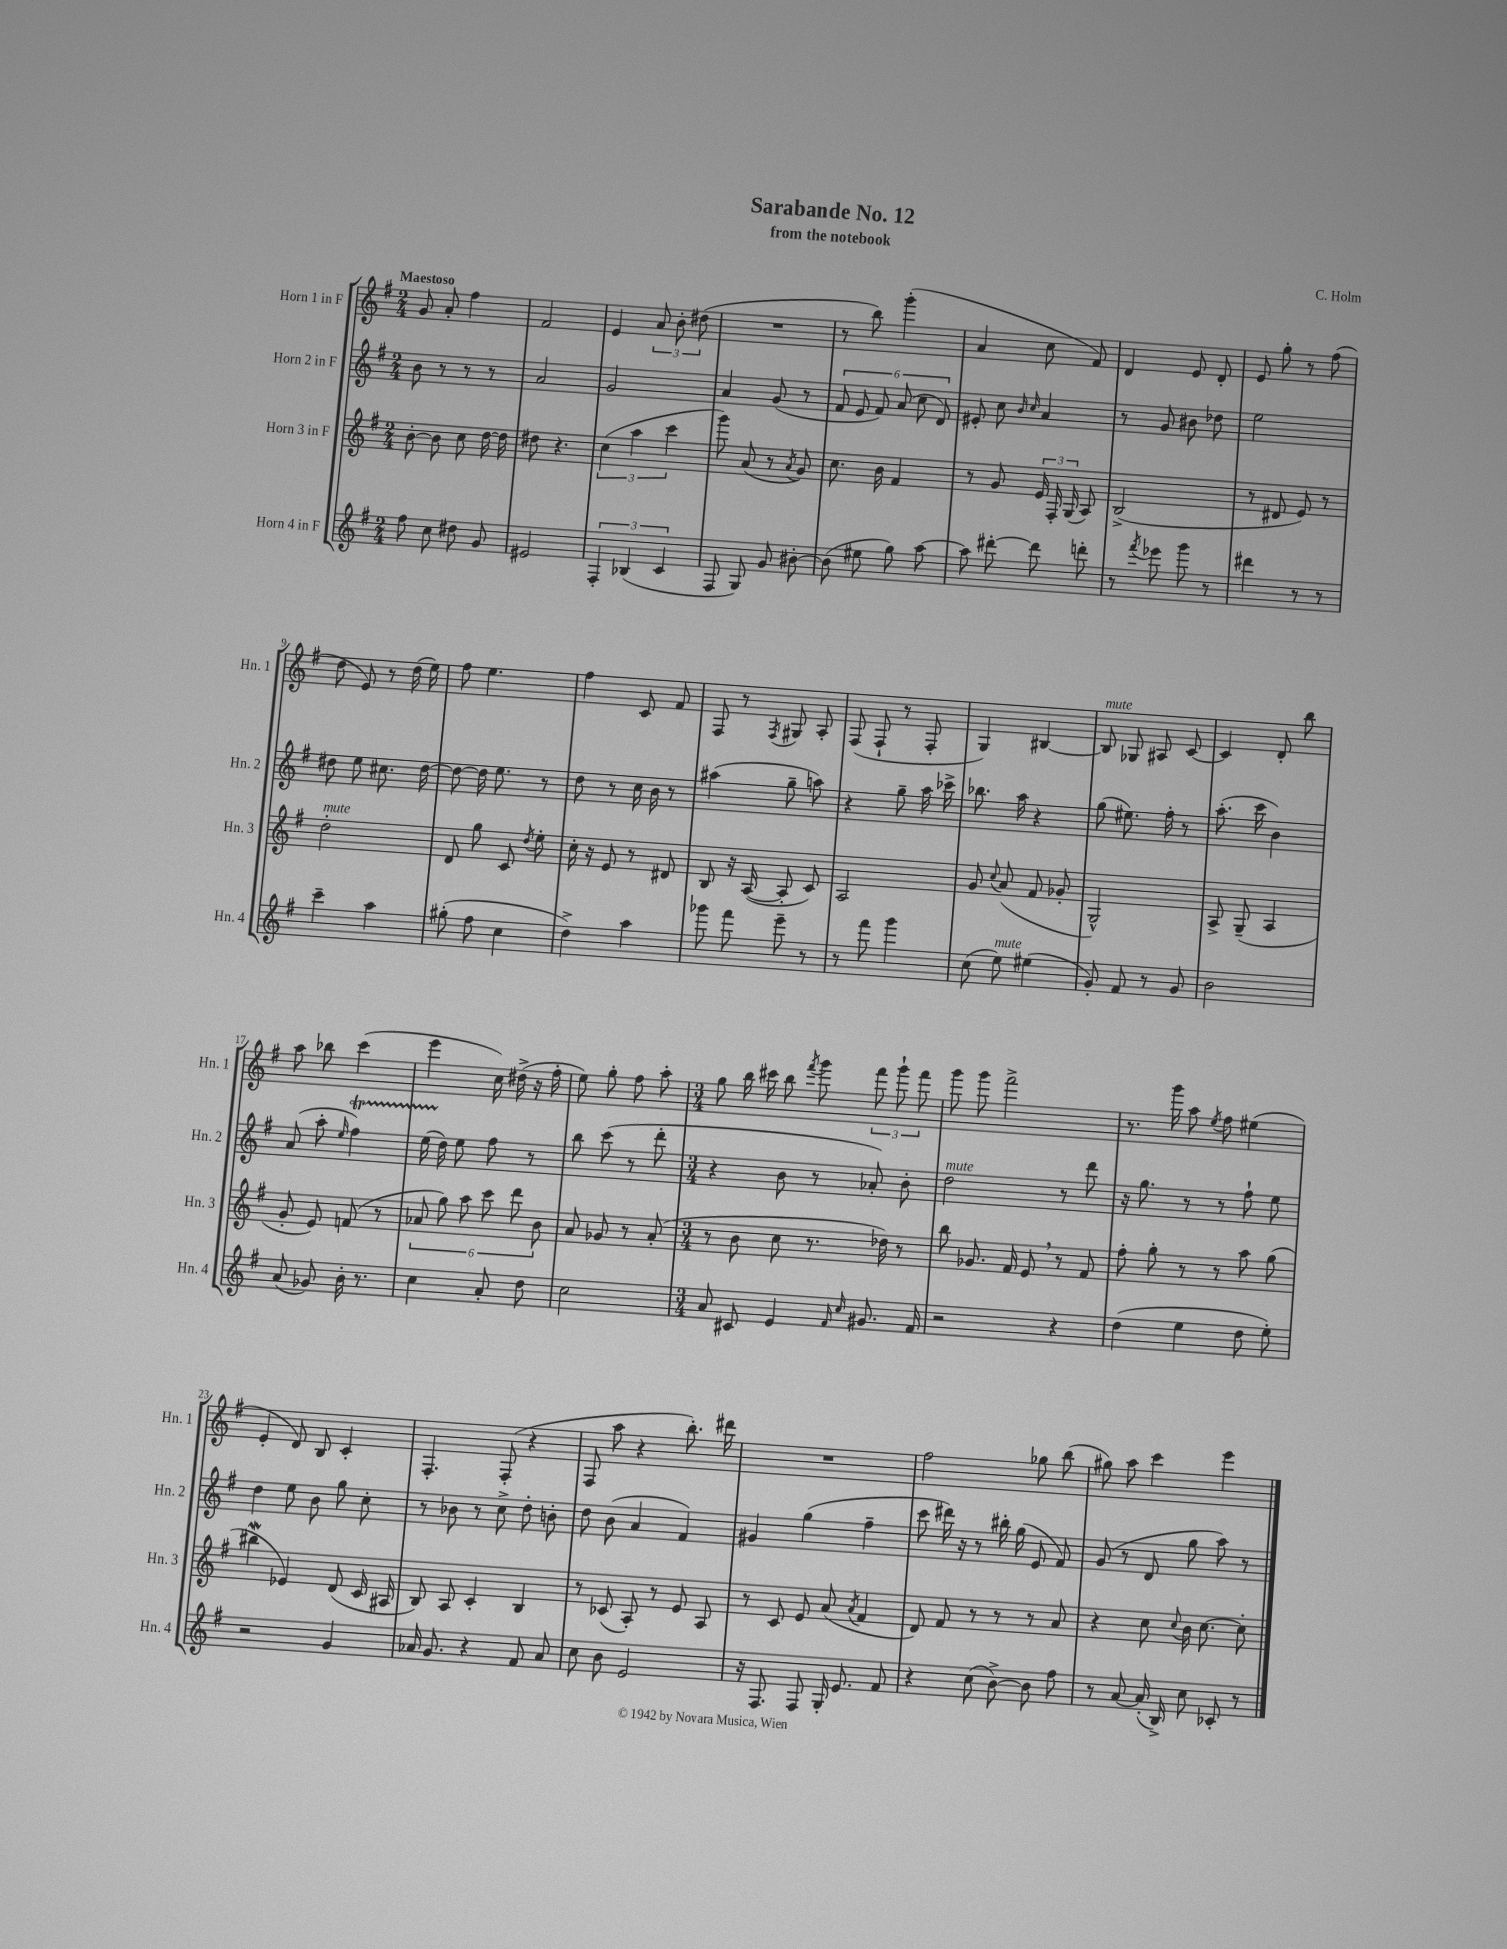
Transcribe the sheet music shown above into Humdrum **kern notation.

**kern	**kern	**kern	**kern
*staff4	*staff3	*staff2	*staff1
*clefG2	*clefG2	*clefG2	*clefG2
*k[f#]	*k[f#]	*k[f#]	*k[f#]
*M2/4	*M2/4	*M2/4	*M2/4
8ff#	[8b'	8b	8g
8cc	8b]	8r	8a'
8dd#	8cc	8r	4ff#
8g	[16dd	8r	.
.	16dd]	.	.
=	=	=	=
2e#	8dd#	2a	2f#
.	4.r	.	.
=	=	=	=
6F#'	(6cc	2g	4e
(6B-	6aa	.	.
.	.	.	12a
6c	6ccc	.	12b'
.	.	.	(12dd#
=	=	=	=
8F#	8ggg)	4a	2r
8G)	(8a	.	.
8g	8r	(8g	.
.	8qa	.	.
[8b#'	8g)	8r	.
=	=	=	=
(8b#]	8.cc	12f#	8r
.	.	12e	.
8ee#	.	.	8bb)
.	.	12f#)	.
.	16b	.	.
8gg)	4f#	(12a	(4ggg'
.	.	12cc	.
[8aa	.	.	.
.	.	12d)	.
=	=	=	=
8aa]	8r	8e#'	4a
[8ddd#'	8g	8cc	.
.	.	16qqb	.
.	.	16qqcc	.
8ddd#]	24e	4a	8cc
.	24F#'	.	.
.	(24G	.	.
8ddd'	8A)	.	8f#)
=	=	=	=
8r	(2B^	8r	4d
8qfff#	.	.	.
8eee-	.	8g	.
8ggg	.	8b#	8e
8r	.	8dd-	8d'
=	=	=	=
4ddd#	8r	2ee	8e
.	8d#	.	8gg'
8r	8e)	.	8r
8r	8r	.	(8ff#
=	=	=	=
4ccc~	2dd'	8dd#	8dd
.	.	8ee	8e)
4aa	.	8.cc#	8r
.	.	.	(16dd
.	.	[16dd#	16ee)
=	=	=	=
(8gg#'	8d	8dd#_	8ff#
8ff#	8gg	16dd#]	4.ee
.	.	8.ee	.
4cc	8c	.	.
.	8qdd	.	.
.	8ee'	8r	.
=	=	=	=
4dd^)	16cc'	8dd	4ff#
.	16r	.	.
.	8e	8r	.
4aa	8r	16cc	8c
.	.	16b	.
.	8d#	8r	8f#
=	=	=	=
8ggg-	8B	(4aa#	8F#
8fff#	16r	.	8r
.	([16A	.	.
.	.	.	8qF#
8eee~	8A']	8gg~	8G#
8r	8c)	8aa)	8A'
=	=	=	=
8r	2A	4r	(8F#
8fff#	.	.	8F#`
4ggg	.	8gg~	8r
.	.	16aa	8F#'
.	.	16ccc-^	.
=	=	=	=
(8cc	8g	8.bb-	4G)
.	8qqcc	.	.
8ee)	(8a	.	.
.	.	16aa	.
(4ee#	8f#	4r	[4B#
.	8g-'	.	.
=	=	=	=
8g')	2G^^)	(8gg	8B#]
8f#	.	8.ee#)	8G-
8r	.	.	8A#
.	.	16ff#'	.
8g	.	8r	[8c
=	=	=	=
2b	8A^	(8.aa'	4c]
.	(8G~	.	.
.	.	16ccc	.
.	4A	4b)	8d'
.	.	.	8bb
=	=	=	=
(8a	8g'	(8a	8aa
8g-)	8e)	8aa'	8bb-
.	.	16qqee	.
16b'	(8f	4ff#)	(4ccc
8.r	.	.	.
.	8r	.	.
=	=	=	=
4cc	12a-	(16ee	4eee
.	.	16dd)	.
.	12gg)	.	.
.	.	8ee	.
.	12aa	.	.
8a'	12ccc	8ff#	16cc)
.	.	.	(16dd#^
.	12ddd	.	.
8dd	.	8r	16r
.	12b	.	.
.	.	.	16ff#'
=	=	=	=
2cc	8a	8bb	8ee)
.	8g-	(8ccc	8gg'
.	8r	8r	8ff#
.	(8a'	8ddd'	8aa'
=	=	=	=
*M3/4	*M3/4	*M3/4	*M3/4
8a	8r	4r	8gg
8c#	8b	.	16bb
.	.	.	16ccc#
4e	8cc	8b	8bb
.	.	.	8qfff#
.	8.r	8r	8ggg
16qqf#	.	.	.
16qqcc	.	.	.
8.g#	.	8a-')	12fff#
.	16dd-)	.	.
.	.	.	12ggg`
.	8r	8b'	.
.	.	.	12fff#
16f#	.	.	.
=	=	=	=
2r	8bb	2dd	8ggg
.	8.g-	.	8ggg
.	.	.	2fff#^
.	16f#	.	.
.	8e	.	.
4r	8r	8r	.
.	8f#	8ddd	.
=	=	=	=
(4dd	8ff#'	16r	8.r
.	.	8.gg	.
.	8gg'	.	.
.	.	.	16ggg
4ee	8r	8r	8aa
.	.	.	8qee
.	8r	8r	8ff#
8dd	8aa	8ff#`	(4ee#
8ee')	(8gg	8ee	.
=	=	=	=
2r	4bb#	4dd	4e'
.	4e-)	8ee	8d)
.	.	8b	8B
4g	(8d	8gg	4c'
.	16c	8cc'	.
.	16A#	.	.
=	=	=	=
16a-	8B)	8r	4.F#'
8.g	.	.	.
.	8A	8b-	.
4r	4c'	8r	.
.	.	8cc^	(8F#'
8f#	4B	8dd'	4r
8a-	.	8b'	.
=	=	=	=
8cc	8r	8dd	8F#
8b	(8c-	(8b	8aa
2e	8A')	4a	4r
.	8r	.	.
.	8e	4f#)	8.bb')
.	8A	.	.
.	.	.	16ddd#
=	=	=	=
16r	8r	4g#	2.r
8.F#	.	.	.
.	8c	.	.
8F#	8e	(4gg	.
16G'	(8a	.	.
8.e	.	.	.
.	8qa	.	.
.	4f#	4ff#~	.
8f#	.	.	.
=	=	=	=
4r	8d)	8ccc	2ff#
.	8f#	16ddd#)	.
.	.	16r	.
(8cc	8r	8r	.
[8b^)	8r	16bb#'	.
.	.	(16gg	.
8b]	8r	8e	8gg-
8ff#	8a	8f#)	(8bb
=	=	=	=
8r	4r	(8g	8gg#)
[8a	.	8r	8aa
(16a']	8cc	8d	4ccc
16B^)	.	.	.
.	8qqcc	.	.
8cc	16b	8gg	.
.	[8.cc	.	.
8c-'	.	8aa)	4eee
8r	8cc']	8r	.
==	==	==	==
*-	*-	*-	*-
